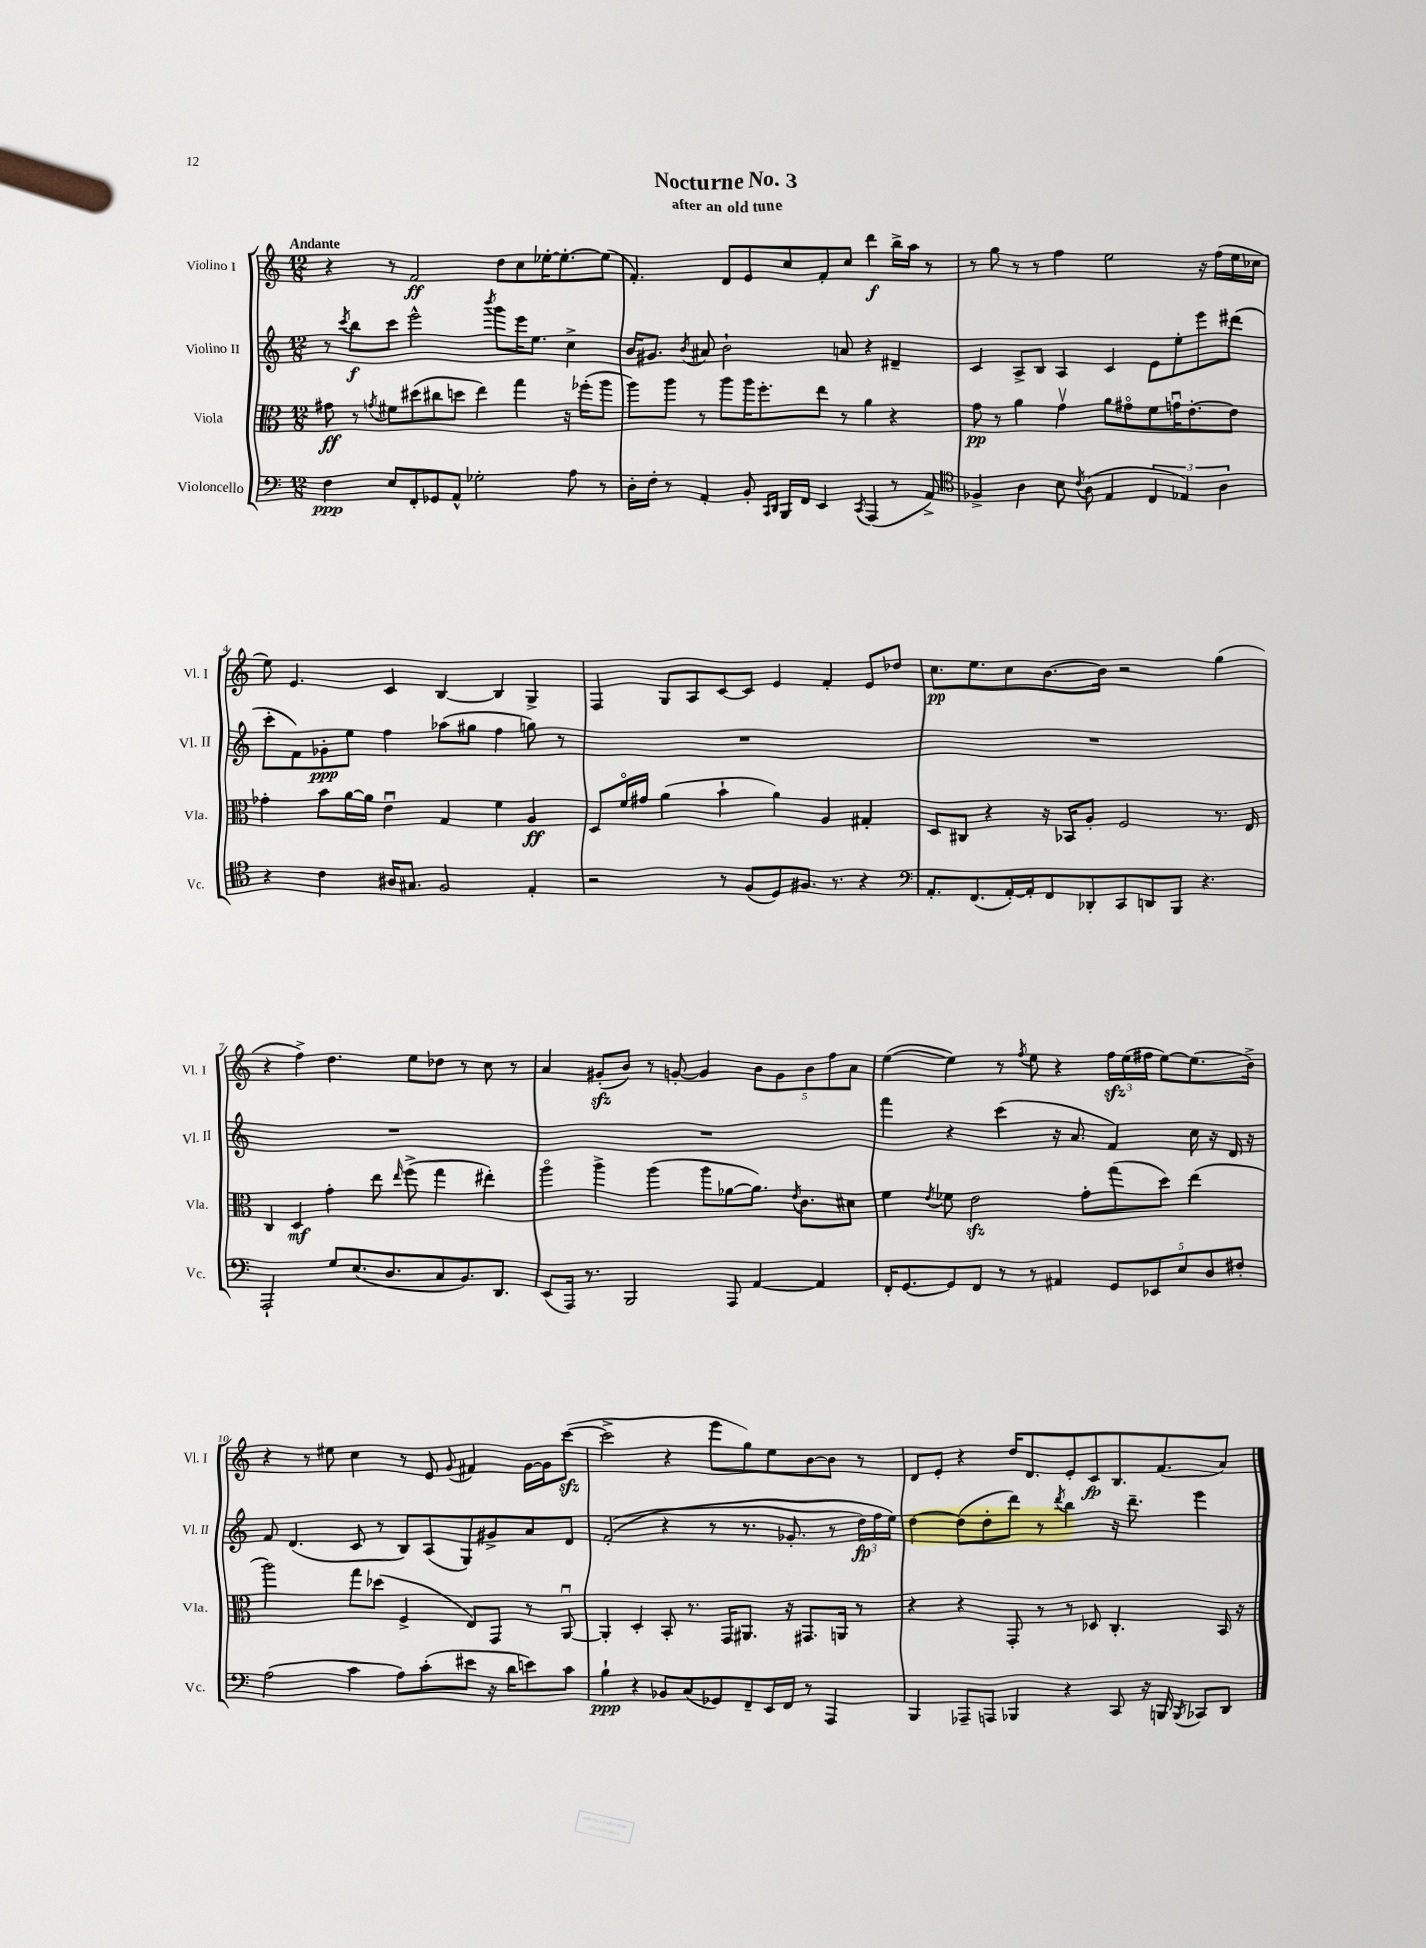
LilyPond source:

\header { title = "Nocturne No. 3" subtitle = "after an old tune" }
<<
\new StaffGroup <<
\new Staff = "s0" \with { instrumentName = "Violino I" shortInstrumentName = "Vl. I" } {
    \clef treble \key c \major \numericTimeSignature \time 12/8 \tempo "Andante"
    \autoBeamOff r4 r8 f'2\ff d''8[ c''8 ees''16~-. ees''8.~-. ees''8]( |
    f'4.-.) d'8[ e'8 c''8 f'8-. c''8] d'''4\f b''16[-> a''16] r8 |
    r8 g''8 r8 r8 f''4 e''2 r16 f''16[( e''16 ces''16] |
    e''8) e'4. c'4 b4~ b4 g4-> |
    f4 g8[ a8 c'8~ c'8] e'4 f'4-. e'8[ des''8] |
    c''8.[\pp e''8. c''8 b'8.~ b'16] r2 g''4( |
    r4 f''4->) d''4. e''8[ des''8] r8 c''8 r8 |
    a'4 gis'8[-.\sfz( b'8]) r8 g'8~-. g'4 \tuplet 5/4 { b'8[ g'8 b'8 f''8 a'8] } |
    e''4~( e''4) r8 \acciaccatura { f''8 } e''8 r4 \tuplet 3/2 { f''16[\sfz e''16( fis''16] } e''8[~) e''8.( b'16]->) |
    r4 r8 eis''8 c''4 r8 e'8 \appoggiatura { g'8 } fis'4 g'16[~ g'16 c'''8]~\sfz( |
    c'''2-> r4 e'''8[ g''8) e''8 b'8~ b'8] r8 |
    d'8[ e'8]-. r4 d''16[ d'8. e'8-. c'8\fp b8. f'8.( a'8]) \bar "|." |
}
\new Staff = "s1" \with { instrumentName = "Violino II" shortInstrumentName = "Vl. II" } {
    \clef treble \key c \major \numericTimeSignature \time 12/8
    \autoBeamOff r8 \acciaccatura { c'''8 } b''8[\f c'''8] e'''2-^ \acciaccatura { b'''8 } g'''8[ e'''16 e''8.] c''4-> |
    b'16[ gis'8.] \acciaccatura { b'8 } ais'8 b'2-! a'8 r4 dis'4-- |
    c'4 a8[-> b8] a4 c'4 e'8[ e''8-. e'''8 dis'''8]( |
    c'''8[-. f'8) ges'8-.\ppp e''8] f''4 aes''8[( gis''8] f''4 g''8) r8 |
    R1. |
    R1. |
    R1. |
    R1. |
    f'''4 r4 c'''4( r16 a'8. f'4) c''16 r16 d'16 r16 |
    f'8 d'4.( c'8 r8 b8[) a8( g8) gis'8-> a'8 d'8] |
    f'2-.(\( r4 r8 r8. ges'8.-. r8 \tuplet 3/2 { d''16[\fp) f''16 e''16]\) } |
    d''4~ d''8[( d''8-. d'''8]) r8 \acciaccatura { d'''8 } b''4 r16 d'''8.-- e'''4 \bar "|." |
}
\new Staff = "s2" \with { instrumentName = "Viola" shortInstrumentName = "Vla." } {
    \clef alto \key c \major \numericTimeSignature \time 12/8
    \autoBeamOff gis'8\ff r8 \acciaccatura { g'8 } fis'8[ dis''8( cis''8 d''8] e''4) g''4 r16 fes''16[-.( a''8] |
    a''8[) a''8] r8 a''8[ a''16 f''8.-. e''8] r8 a'4 r4 |
    g'8\pp r8 a'4 g'4\upbow a'8[ gis'8\flageolet f'8 g'16\downbow e'8.~-. e'8] |
    ges'4-. b'8[ a'16~ a'16] e'4\downbow g4 f'4 a4\ff |
    d8[ f'16\flageolet gis'16] a'4( b'4-! a'4) a4 gis4-. |
    d8[ cis8] r4 r16 bes,16[ a8]-. f2 r8. e16 |
    c4 d4\mf g'4-. e''8 \grace { e''16 } f''8->( g''4 eis''4-.) |
    a''4\flageolet a''4-> a''4( a''8[ aes'8~ aes'8.]) \acciaccatura { e'8 } c'8.[ dis'8] |
    f'4 \acciaccatura { e'8 } fes'8 e'2\sfz g'8[-. g''8( d''8]) e''4( |
    a''2) g''8[ des''8]( f4-> e8[) g,8] r8 a,8~\downbow |
    a,4-. d4-. b,8-. r8. g,16[ ais,8.] r16 gis,8.[ a,16] r8 |
    r4 r4 g,8-. r8 r8 des8 c4.-. b,16 r16 \bar "|." |
}
\new Staff = "s3" \with { instrumentName = "Violoncello" shortInstrumentName = "Vc." } {
    \clef bass \key c \major \numericTimeSignature \time 12/8
    \autoBeamOff f4\ppp e8[ f,8-. ges,8 a,8]-^ ges2-. a8 r8 |
    d16[-. f16]-. r8 a,4-. b,8-. \grace { c,16[ d,16] } b,,16[ f,16] e,4 \acciaccatura { c,8 } a,,4( r8 a,8->) |
    \clef tenor fes4-> a4 b8 \acciaccatura { c'8 } a8( e4 \tuplet 3/2 { c4 ees4) a4 } |
    r4 c'4 ais16[ gis8.] f2 e4-. |
    r2 r8 f8[( d8) fis8.] r8. r4 |
    \clef bass a,8.[-. f,8.( a,16~-.) a,16-. f,8 des,8-. c,8 d,8 b,,8] r4. |
    a,,2-! g8[ e8.( d8. c8 b,8.) d,8.] |
    e,8[( a,,16]) r8. b,,2 a,,8 a,4~ a,4 |
    f,16[-. g,8.~ g,8 f,8] r8 r8 ais,4 \tuplet 5/4 { g,8[ ees,8 e8 d8 fis8]-. } |
    a2( c'4 a8[) c'8-.( eis'8] r16 d'16[ e'8) c'8] |
    b4-!\ppp r4 bes,8[ c8( ges,8) f,8-- e,16 f,16] r8 a,,4 |
    b,,4 aes,,8[-- a,,8] bes,,4 r4 c,8 r16 b,,16 \acciaccatura { b,,8 } ces,8[ d,8] \bar "|." |
}
>>
>>
